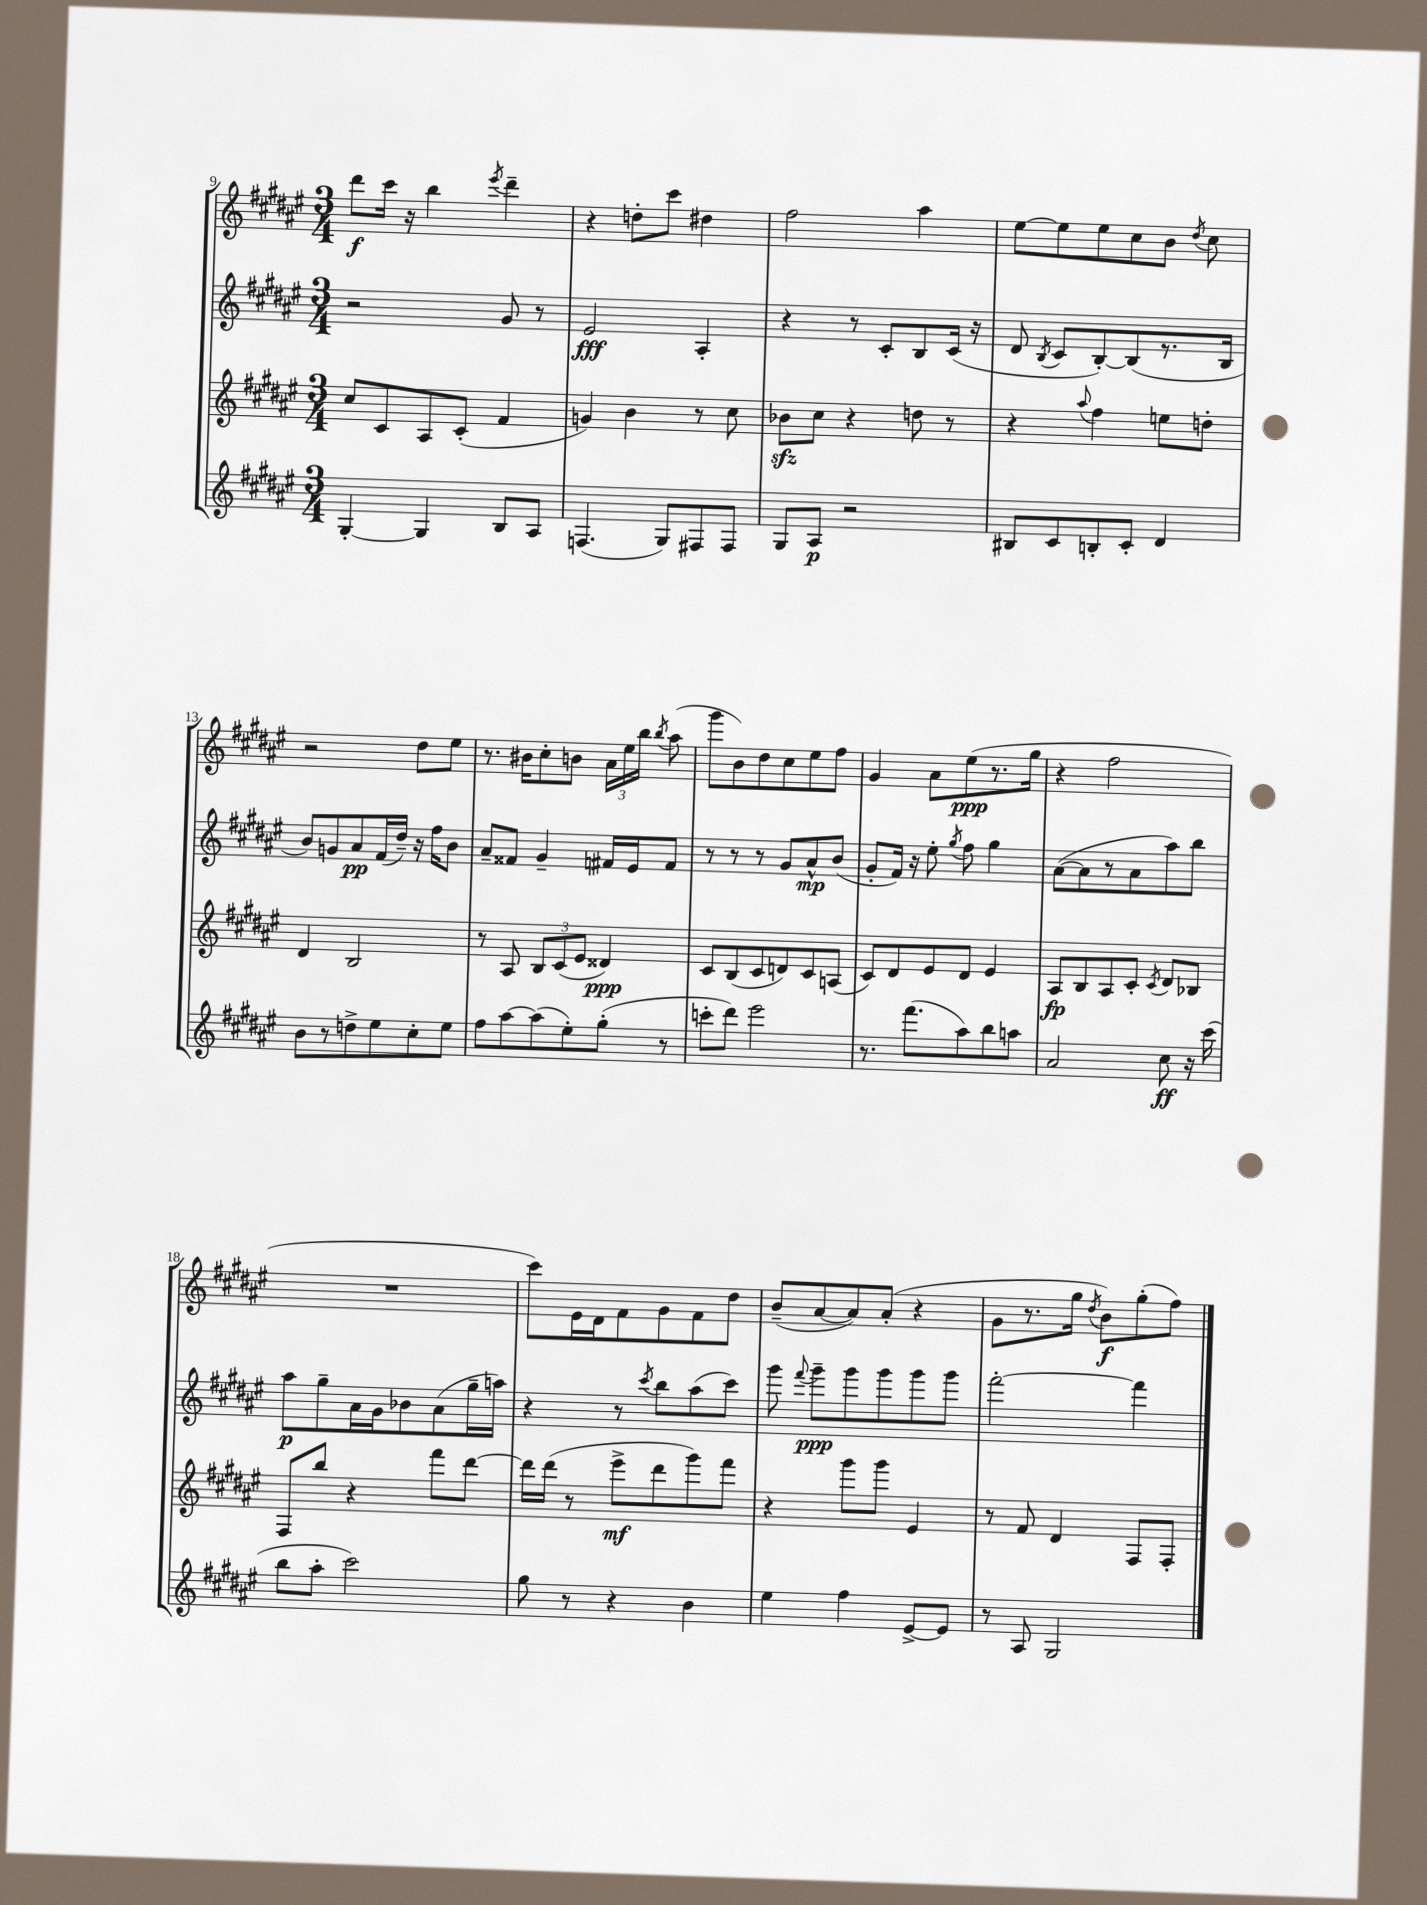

**kern	**dynam	**kern	**dynam	**kern	**dynam	**kern	**dynam
*part4	*part4	*part3	*part3	*part2	*part2	*part1	*part1
*staff4	*staff4	*staff3	*staff3	*staff2	*staff2	*staff1	*staff1
*clefG2	*	*clefG2	*	*clefG2	*	*clefG2	*
*k[f#c#g#d#a#e#]	*	*k[f#c#g#d#a#e#]	*	*k[f#c#g#d#a#e#]	*	*k[f#c#g#d#a#e#]	*
*M3/4	*	*M3/4	*	*M3/4	*	*M3/4	*
=9	=9	=9	=9	=9	=9	=9	=9
[4G#'/	.	8cc#/L	.	2r	.	8ddd#\L	f
.	.	8c#/	.	.	.	16ccc#\Jk	.
.	.	.	.	.	.	16r	.
4G#/]	.	8A#/	.	.	.	4bb\	.
.	.	(8c#'/J	.	.	.	.	.
.	.	.	.	.	.	8qeee#/	.
8B/L	.	4f#/	.	8g#/	.	4ddd#~\	.
8A#/J	.	.	.	8r	.	.	.
=10	=10	=10	=10	=10	=10	=10	=10
(4.Fn/	.	4gn/)	.	2e#/	fff	4r	.
.	.	4b\	.	.	.	8ddn'\L	.
8G#/L)	.	.	.	.	.	8ccc#\J	.
8F#X/	.	8r	.	4A#'/	.	4dd#X\	.
8F#/J	.	8cc#\	.	.	.	.	.
=11	=11	=11	=11	=11	=11	=11	=11
8G#/L	.	8b-Xzz\L	.	4r	.	2ff#\	.
8A#/J	p	8cc#\J	.	.	.	.	.
2r	.	4r	.	8r	.	.	.
.	.	.	.	8c#'/L	.	.	.
.	.	8ddn\	.	8B/	.	4aa#\	.
.	.	8r	.	(16c#/Jk	.	.	.
.	.	.	.	16r	.	.	.
=12	=12	=12	=12	=12	=12	=12	=12
8B#X/L	.	4r	.	8d#/	.	[8ee#\L	.
.	.	.	.	8qB/	.	.	.
8c#/	.	.	.	8c#/L	.	8ee#\]	.
.	.	8qqaa#/	.	.	.	.	.
8Bn'/	.	4ff#\	.	[8B'/)	.	8ee#\	.
8c#'/J	.	.	.	(8B/]	.	8cc#\	.
4d#/	.	8een\L	.	8.r	.	8b\J	.
.	.	.	.	.	.	8qdd#/	.
.	.	8ddn'\J	.	.	.	8cc#\	.
.	.	.	.	16B/Jk	.	.	.
!!LO:LB:g=z
=13	=13	=13	=13	=13	=13	=13	=13
8b\L	.	4d#/	.	8b/L)	.	2r	.
8r	.	.	.	8gn/	.	.	.
8ddn^\	.	2B/	.	8a#/	pp	.	.
8ee#\	.	.	.	(16f#/L	.	.	.
.	.	.	.	16dd#~/JJ)	.	.	.
8cc#'\	.	.	.	16r	.	8dd#\L	.
.	.	.	.	16ff#\KL	.	.	.
8ee#\J	.	.	.	8b\J	.	8ee#\J	.
=14	=14	=14	=14	=14	=14	=14	=14
8ff#\L	.	8r	.	8a#~/L	.	8.r	.
[8aa#\	.	8A#/	.	8f##X/J	.	.	.
.	.	.	.	.	.	16b#X\KL	.
(8aa#\]	.	12B/L	.	4g#~/	.	8cc#'\	.
.	.	(12c#/	.	.	.	.	.
8ee#'\)	.	.	.	.	.	8bn\J	.
.	.	12e#/J	.	.	.	.	.
(8gg#'\J	.	4d##X/)	ppp	16f#X/LL	.	24a#\LL	.
.	.	.	.	.	.	24ee#\	.
.	.	.	.	16e#/J	.	.	.
.	.	.	.	.	.	24bb\JJ	.
.	.	.	.	.	.	8qbb/	.
8r	.	.	.	8f#/J	.	(8aa#\	.
=15	=15	=15	=15	=15	=15	=15	=15
8cccn'\L	.	8c#/L	.	8r	.	8ggg#\L	.
8ddd#\J)	.	(8B/	.	8r	.	8b\)	.
2eee#\	.	8c#/	.	8r	.	8dd#\	.
.	.	8dn/)	.	8g#/L	.	8cc#\	.
.	.	8c#/	.	8a#^^/	mp	8ee#\	.
.	.	(8An/J	.	(8b/J	.	8ff#\J	.
=16	=16	=16	=16	=16	=16	=16	=16
8.r	.	8c#/L)	.	8g#'/L	.	4g#/	.
.	.	8d#/	.	16f#/Jk)	.	.	.
(8.fff#\L	.	.	.	16r	.	.	.
.	.	8e#/	.	8ee#'\	.	8a#\L	.
.	.	.	.	8qgg#/	.	.	.
8aa#\)	.	8d#/J	.	8ff#\	.	(8ee#\	ppp
8bb\	.	4e#/	.	4gg#\	.	8.r	.
8aan\J	.	.	.	.	.	.	.
.	.	.	.	.	.	16gg#\Jk	.
=17	=17	=17	=17	=17	=17	=17	=17
2a#/	.	8A#/L	fp	([8a#\L	.	4r	.
.	.	8B/	.	8a#\]	.	.	.
.	.	8A#/	.	8r	.	2ff#\	.
.	.	8c#'/J	.	8a#\	.	.	.
.	.	8qc#/	.	.	.	.	.
8cc#\	ff	8d#/L	.	8aa#\)	.	.	.
16r	.	8B-X/J	.	8bb\J	.	.	.
(16ccc#\	.	.	.	.	.	.	.
!!LO:LB:g=z
=18	=18	=18	=18	=18	=18	=18	=18
8bb\L	.	8F#/L	.	8aa#\L	p	2.r	.
8aa#'\J	.	8bb/J	.	8gg#~\	.	.	.
2ccc#\)	.	4r	.	16a#\L	.	.	.
.	.	.	.	16g#\J	.	.	.
.	.	.	.	8b-X\	.	.	.
.	.	8fff#\L	.	(8a#\	.	.	.
.	.	[8ddd#\J	.	16gg#~\L	.	.	.
.	.	.	.	16aan\JJ)	.	.	.
=19	=19	=19	=19	=19	=19	=19	=19
8gg#\	.	16ddd#\LL]	.	4r	.	8ccc#\L)	.
.	.	(16ddd#\JJ	.	.	.	.	.
8r	.	8r	.	.	.	16e#\L	.
.	.	.	.	.	.	16d#\J	.
4r	.	8eee#^\L	mf	8r	.	8f#\	.
.	.	.	.	8qccc#/	.	.	.
.	.	8ddd#\	.	8bb\L	.	8g#\	.
4b\	.	8ggg#\)	.	(8aa#\	.	8f#\	.
.	.	8fff#\J	.	8ccc#\J)	.	8dd#\J	.
=20	=20	=20	=20	=20	=20	=20	=20
4ee#\	.	4r	.	8ggg#\	.	(8b~/L	.
.	.	.	.	8qqfff#/	.	.	.
.	.	.	.	8ggg#~\L	ppp	[8a#/	.
4ff#\	.	8ggg#\L	.	8ggg#\	.	8a#/])	.
.	.	8ggg#\J	.	8ggg#\	.	(8a#'/J	.
[8e#^/L	.	4e#/	.	8ggg#\	.	4r	.
8e#/J]	.	.	.	8ggg#\J	.	.	.
=21	=21	=21	=21	=21	=21	=21	=21
8r	.	8r	.	[2fff#'\	.	8g#\L	.
8A#/	.	8f#/	.	.	.	8.r	.
2G#/	.	4d#/	.	.	.	.	.
.	.	.	.	.	.	16gg#\Jk	.
.	.	.	.	.	.	8qdd#/	.
.	.	.	.	.	.	8b\L)	f
.	.	8F#/L	.	4fff#\]	.	(8gg#'\	.
.	.	8F#'/J	.	.	.	8ff#\J)	.
==	==	==	==	==	==	==	==
*-	*-	*-	*-	*-	*-	*-	*-
